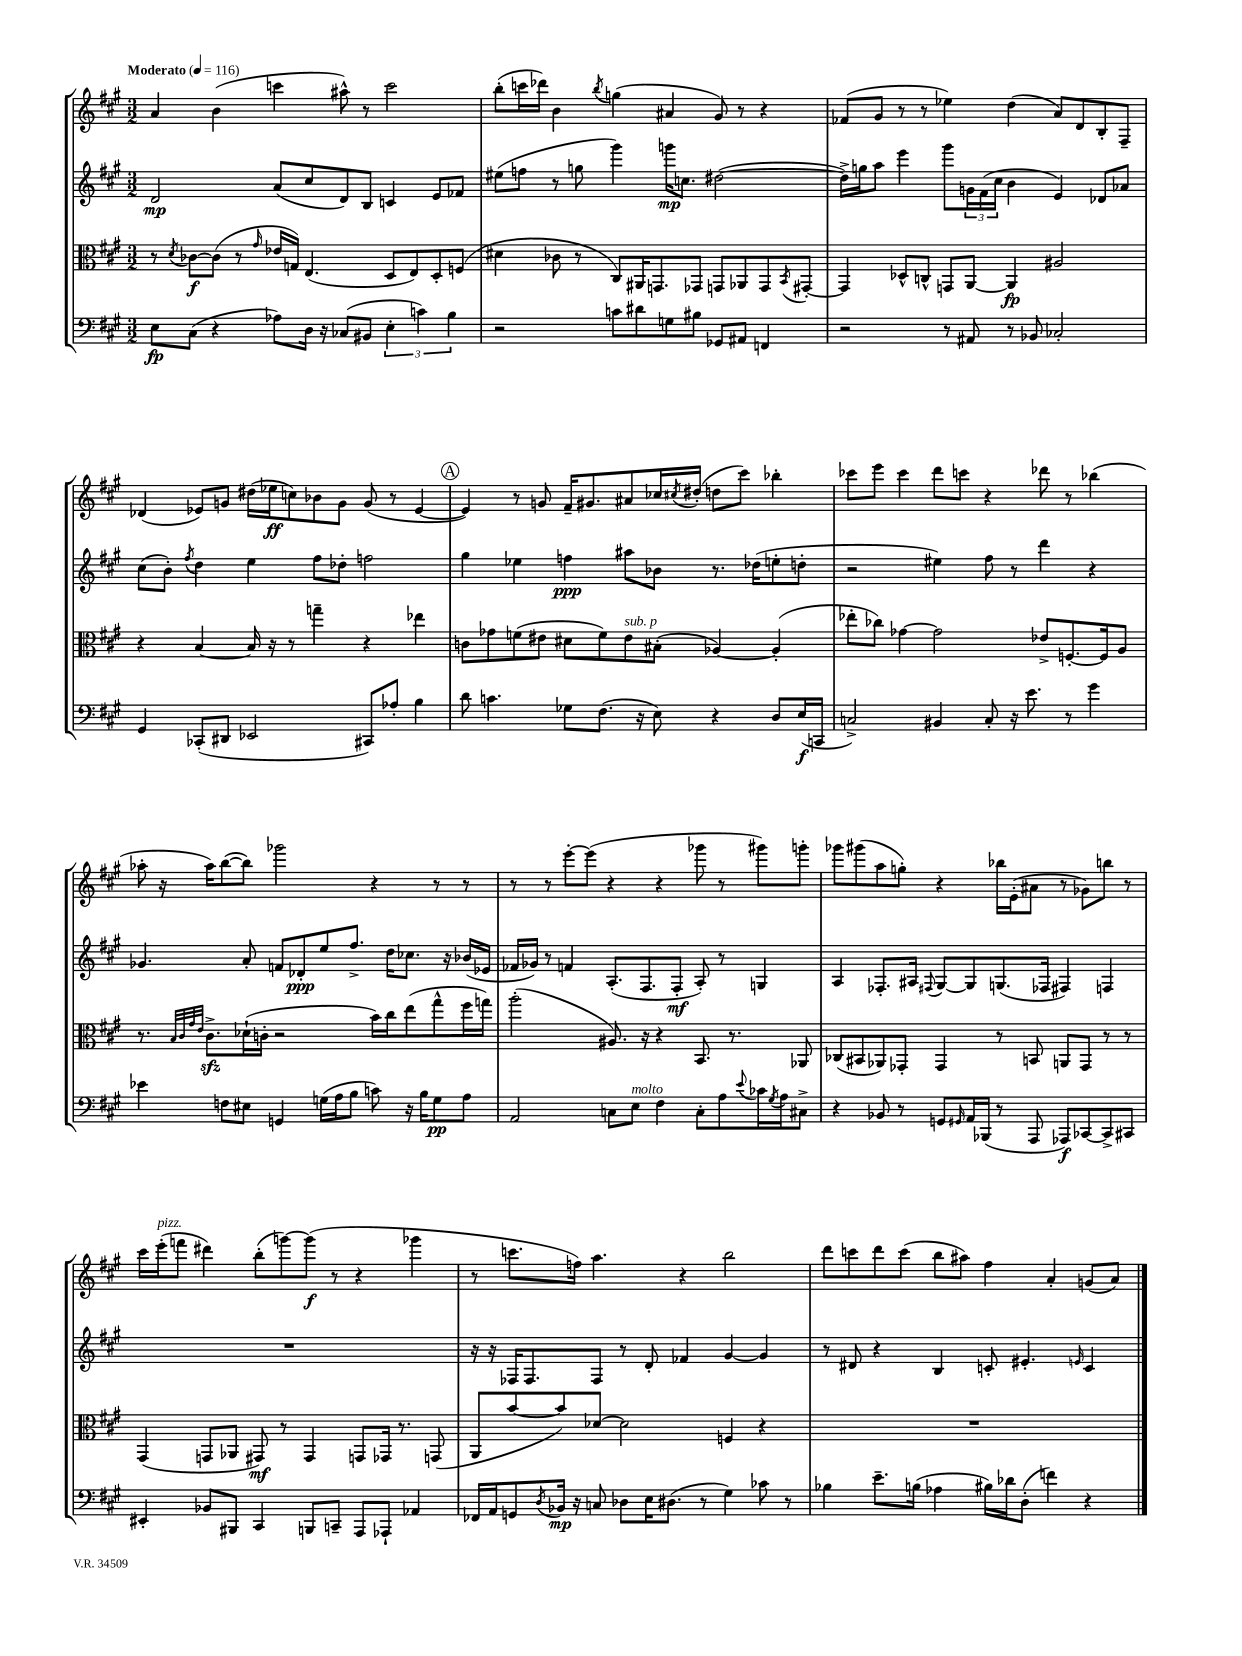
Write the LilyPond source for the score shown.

<<
\new StaffGroup <<
\new Staff = "s0" {
    \clef treble \key a \major \numericTimeSignature \time 3/2 \tempo "Moderato" 4 = 116
    a'4 b'4( c'''4 ais''8-^) r8 c'''2 |
    b''8-.( c'''16 des'''16) b'4 \acciaccatura { b''8 } g''4( ais'4 gis'8) r8 r4 |
    fes'8( gis'8 r8 r8 ees''4) d''4( a'8) d'8 b8-. fis8-- |
    des'4( ees'8) g'8 dis''16( ees''16\ff c''8) bes'8 g'8 g'8( r8 ees'4~ |
    \mark \markup { \circle "A" } ees'4) r8 g'8 fis'16-- gis'8. ais'8 ces''16 \acciaccatura { cis''8 } dis''16-.( d''8 cis'''8) bes''4-. |
    ces'''8 e'''8 ces'''4 d'''8 c'''8 r4 des'''8 r8 bes''4( |
    aes''8-. r16 aes''16) b''8~( b''8) ges'''2 r4 r8 r8 |
    r8 r8 e'''8~-. e'''8( r4 r4 ges'''8 r8 gis'''8) g'''8-. |
    ges'''8 gis'''8( a''8 g''8-.) r4 bes''16 e'16-.( ais'8 r8 ges'8) b''8 r8 |
    cis'''16 e'''16-.^\markup { \italic "pizz." }( f'''8 dis'''4) b''8-.( g'''8~) g'''8\f( r8 r4 ges'''4 |
    r8 c'''8. f''16) a''4. r4 b''2 |
    d'''8 c'''8 d'''8 c'''8( b''8 ais''8) fis''4 a'4-. g'8( a'8) \bar "|." |
}
\new Staff = "s1" {
    \clef treble \key a \major \numericTimeSignature \time 3/2
    d'2\mp a'8( cis''8 d'8) b8 c'4 e'8 fes'8 |
    eis''8( f''8 r8 g''8 gis'''4) g'''16\mp c''8. dis''2~( |
    dis''16->) g''16 a''8 e'''4 gis'''8 \tuplet 3/2 { g'16 fis'16( cis''16 } b'4 e'4) des'8 aes'8 |
    cis''8( b'8-.) \acciaccatura { fis''8 } d''4 e''4 fis''8 des''8-. f''2 |
    \mark \markup { \circle "A" } gis''4 ees''4 f''4\ppp ais''8 bes'8 r8. des''16( e''8-. d''8-. |
    r2 eis''4) fis''8 r8 d'''4 r4 |
    ges'4. a'8-. f'8 des'8-.\ppp e''8 fis''8.-> d''16 ces''8. r16 bes'16( ees'16 |
    fes'16 ges'16) r8 f'4 a8.-.( fis8. fis8-.\mf a8-.) r8 g4 |
    a4 fes8.-. ais16 \appoggiatura { fis8 } gis8~ gis8 g8.( fes16 fis4) f4 |
    R1. |
    r16 r16 fes16 fes8. fes8 r8 d'8-. fes'4 gis'4~ gis'4 |
    r8 dis'8 r4 b4 c'8-. eis'4.-. \grace { e'16 } c'4 \bar "|." |
}
\new Staff = "s2" {
    \clef alto \key a \major \numericTimeSignature \time 3/2
    r8 \acciaccatura { d'8 } ces'8~\f ces'8( r8 \grace { gis'16 } ees'16 g16) e4.( d8 e8) d8-. f8( |
    dis'4 ces'8 r8 cis8) ais,16 g,8. ges,8 g,8 aes,8 g,8 \acciaccatura { b,8 } gis,8~-. |
    gis,4 des8-^ c8-^ g,8 a,8~ a,4\fp ais2 |
    r4 b4~ b16 r16 r8 g''4-- r4 ees''4 |
    \mark \markup { \circle "A" } c'8 ges'8 f'8( eis'8 dis'8 f'8) eis'8^\markup { \italic "sub. p" } bis8-.( aes4~) aes4-.( |
    ees''8-. ces''8) ges'4~ ges'2 ees'8-> f8.~-. f16 a8 |
    r8. \grace { b32 cis'32 gis'32 e'32 } cis'8.->\sfz des'16-!( c'16-. r2 b'16) cis''16 e''8( gis''8-^ fis''16 g''16) |
    a''2-.( ais8.) r16 r4 b,8. r8. aes,8 |
    ces8( bis,8 aes,8) ges,8-. ges,4 r8 b,8 a,8 ges,8 r8 r8 |
    gis,4( g,8 aes,8 gis,8\mf) r8 gis,4 g,8 ges,16 r8. g,8( |
    a,8 b'8~ b'8) des'8~ des'2 f4 r4 |
    R1. \bar "|." |
}
\new Staff = "s3" {
    \clef bass \key a \major \numericTimeSignature \time 3/2
    e8\fp cis8( r4 aes8) d16 r16 ces8( bis,8 \tuplet 3/2 { e4-. c'4) b4 } |
    r2 c'8 dis'8 g8 bis8 ges,8 ais,8 f,4 |
    r2 r8 ais,8 r8 bes,8 ces2-. |
    gis,4 ces,8-.( dis,8 ees,2 cis,8) aes8-. b4 |
    \mark \markup { \circle "A" } d'8 c'4. ges8 fis8.( r16 e8) r4 d8 e16\f( c,16 |
    c2->) bis,4 c8-. r16 e'8. r8 gis'4 |
    ees'4 f8 eis8 g,4 g16( a16 b8 c'8) r16 b16 g8\pp a8 |
    a,2 c8 e8^\markup { \italic "molto" } fis4 c8-. a8 \appoggiatura { e'8 } ces'16 \acciaccatura { gis8 } a16 cis8-> |
    r4 bes,8 r8 g,8 \grace { gis,16 } a,16 bes,,16( r8 a,,8 aes,,8\f) ces,8~ ces,8-> cis,8 |
    eis,4-. bes,8 bis,,8 cis,4 b,,8 c,8-- a,,8 aes,,8-! aes,4 |
    fes,16 a,16 g,8 \acciaccatura { d8 } bes,16\mp r16 c8 des8 e16 dis8.( r8 gis4) ces'8 r8 |
    bes4 e'8.-- b16( aes4 bis16) des'16 d8-.( f'4) r4 \bar "|." |
}
>>
>>
\layout { \context { \Score \remove "Bar_number_engraver" } }
